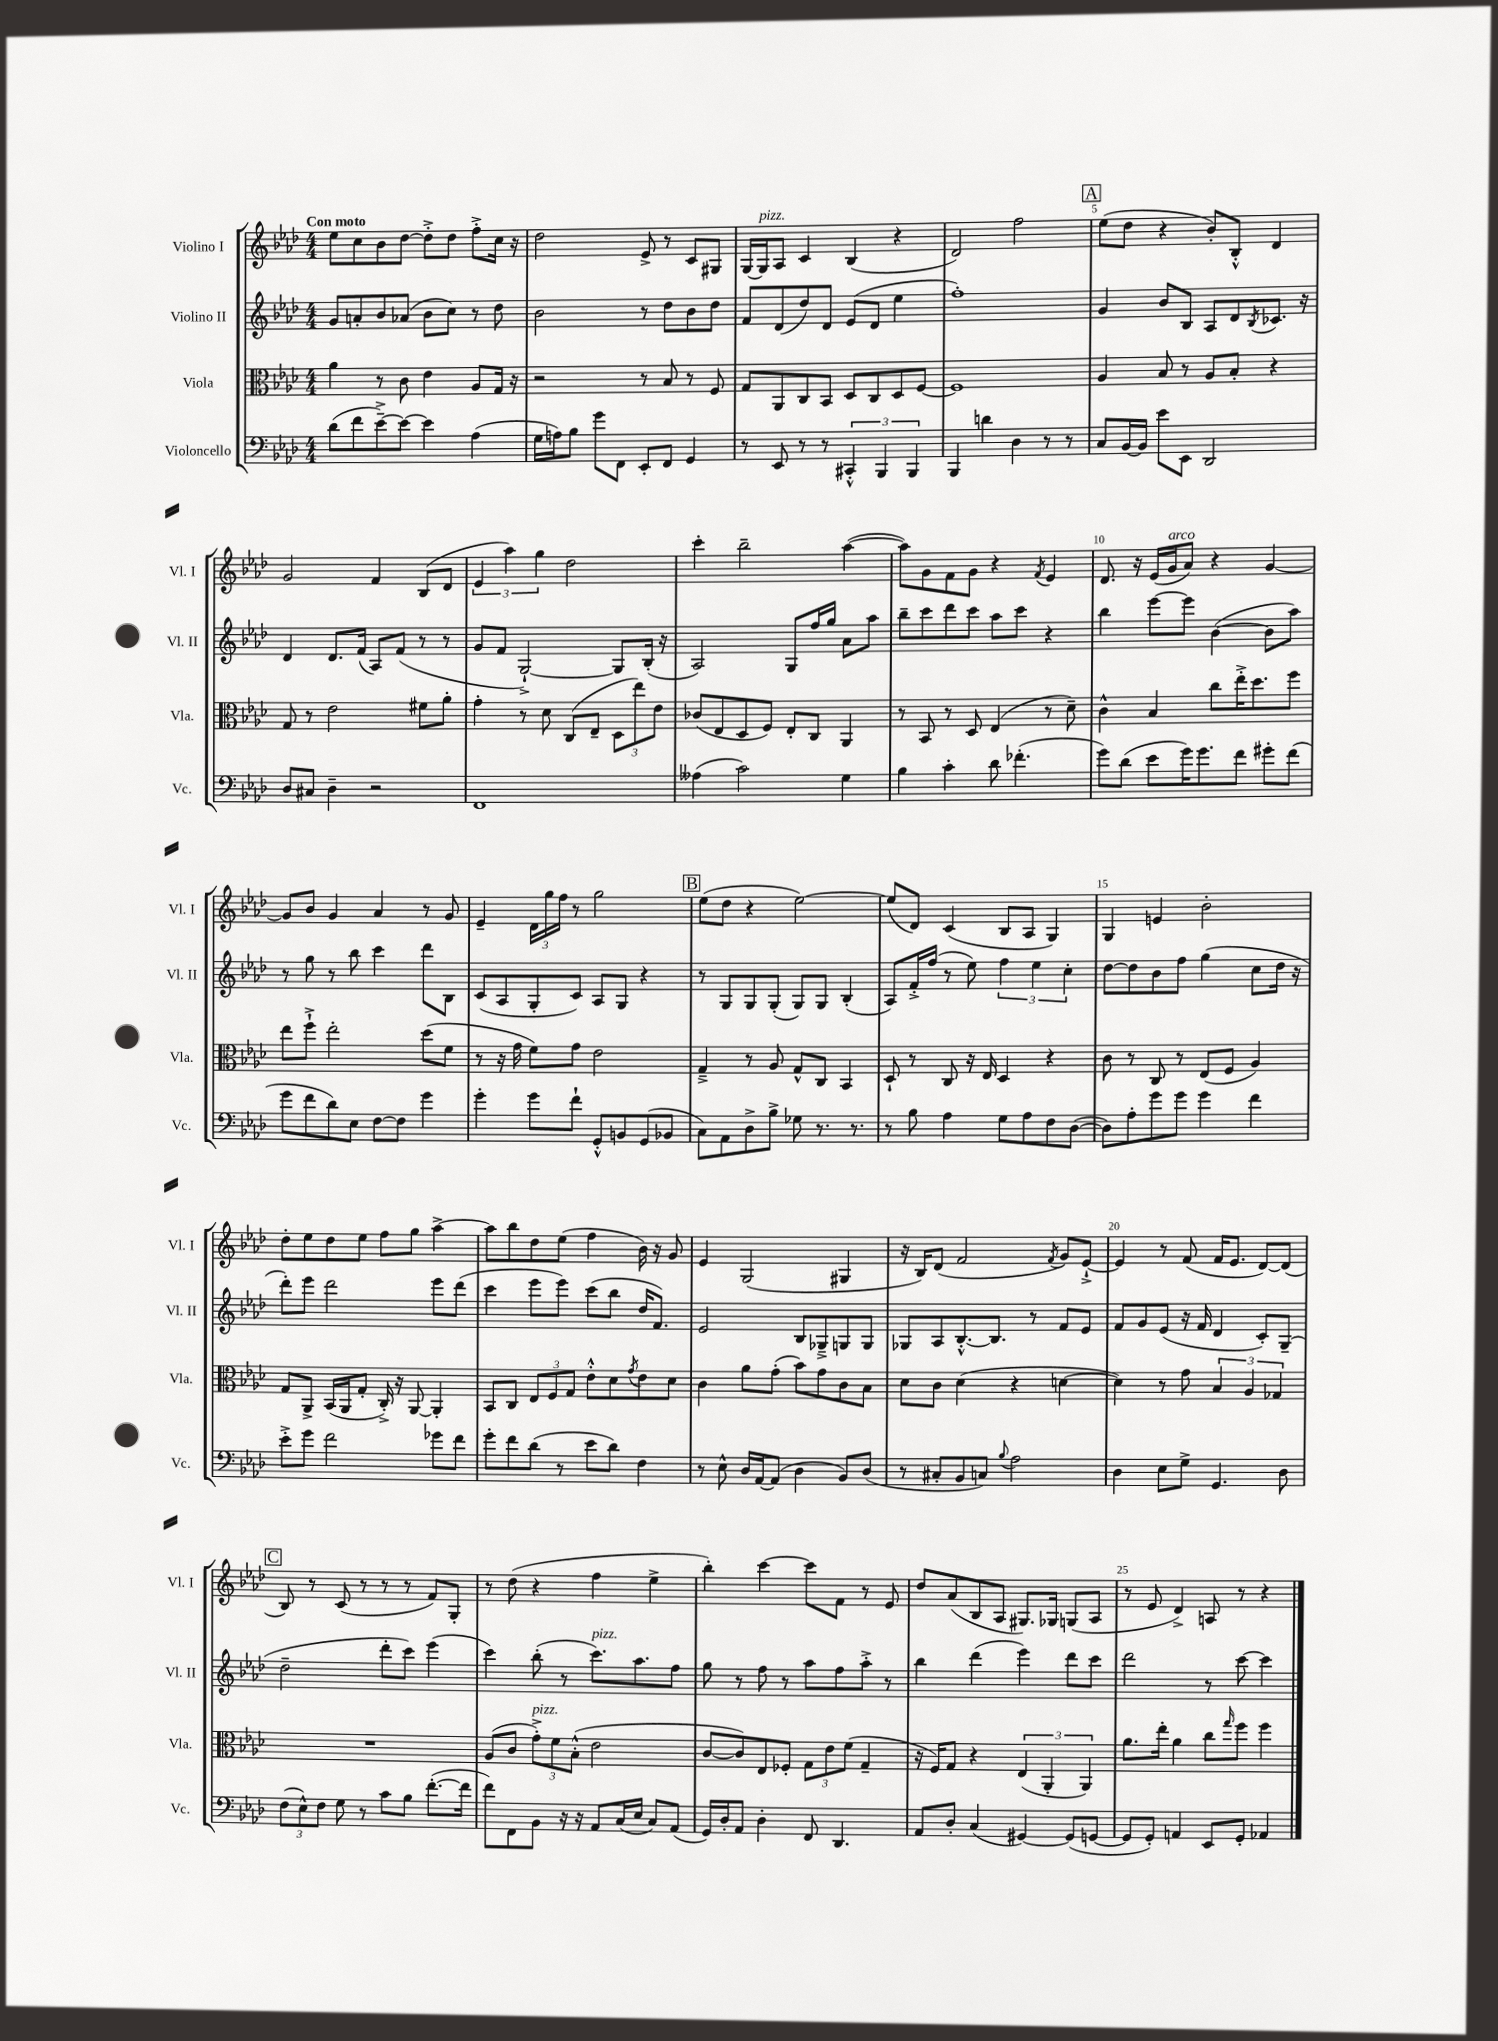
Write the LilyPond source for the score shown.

<<
\new StaffGroup <<
\new Staff = "s0" \with { instrumentName = "Violino I" shortInstrumentName = "Vl. I" } {
    \clef treble \key aes \major \numericTimeSignature \time 4/4 \tempo "Con moto"
    ees''8 c''8 bes'8 des''8~ des''8-.-> des''8 f''8-.-> c''16 r16 |
    des''2 ees'8-> r8 c'8 gis8 |
    g16~ g16^\markup { \italic "pizz." } aes8 c'4 bes4( r4 |
    des'2) f''2 |
    \mark \markup { \box "A" } ees''8( des''8 r4 bes'8-.) bes8-.-^ des'4 |
    g'2 f'4 bes8( des'8 |
    \tuplet 3/2 { ees'4 aes''4) g''4 } des''2 |
    c'''4-. bes''2-- aes''4~( |
    aes''8) g'8 f'8 g'8 r4 \acciaccatura { f'8 } ees'4 |
    des'8. r16 ees'16( g'16^\markup { \italic "arco" } aes'8) r4 g'4~ |
    g'8 bes'8 g'4 aes'4 r8 g'8 |
    ees'4-- \tuplet 3/2 { des'16 g''16 f''16 } r8 g''2 |
    \mark \markup { \box "B" } ees''8( des''8 r4 ees''2~) |
    ees''8( des'8) c'4( bes8 aes8 g4) |
    g4 e'4 bes'2-. |
    des''8-. ees''8 des''8 ees''8 f''8 g''8 aes''4~-> |
    aes''8 bes''8 des''8 ees''8( f''4 bes'16) r16 g'8 |
    ees'4 g2( gis4 |
    r16 bes16) des'8( f'2 \acciaccatura { f'8 } g'8) ees'8~-!-> |
    ees'4 r8 f'8( f'16 ees'8. des'8~) des'8( |
    \mark \markup { \box "C" } bes8) r8 c'8( r8 r8 r8 f'8) g8-. |
    r8 des''8( r4 f''4 ees''4-> |
    bes''4-.) c'''4~ c'''8 f'8 r8 ees'8 |
    des''8 aes'8( bes8 aes8 gis8.) ges16 g8( aes8 |
    r8 ees'8 des'4->) a8 r8 r4 \bar "|." |
}
\new Staff = "s1" \with { instrumentName = "Violino II" shortInstrumentName = "Vl. II" } {
    \clef treble \key aes \major \numericTimeSignature \time 4/4
    g'8 a'8-. bes'8 aes'8( bes'8 c''8) r8 des''8 |
    bes'2 r8 des''8 bes'8 des''8 |
    f'8 des'8( des''8) des'8 ees'8( des'8 ees''4 |
    f''1-.) |
    \mark \markup { \box "A" } g'4 bes'8 bes8 aes8 des'8 \acciaccatura { bes8 } ces'8. r16 |
    des'4 des'8. f'16( aes8) f'8( r8 r8 |
    g'8 f'8 g2~-!->) g8 bes16-.( r16 |
    aes2) g8 f''16 g''16 aes'8 aes''8 |
    bes''8-- c'''8 des'''8 c'''8 aes''8 c'''8 r4 |
    bes''4 ees'''8~ ees'''8 bes'4~( bes'8 aes''8) |
    r8 g''8 r8 bes''8 c'''4 des'''8 bes8 |
    c'8( aes8 g8-. c'8) aes8 g8 r4 |
    \mark \markup { \box "B" } r8 g8 g8 g8-.( g8) g8 bes4-.( |
    aes8) f'16-.-> f''16( r8 ees''8) \tuplet 3/2 { f''4 ees''4 c''4-. } |
    des''8~ des''8 bes'8 f''8 g''4( c''8 des''16 r16 |
    des'''8-.) ees'''8 des'''2 ees'''8 des'''8( |
    c'''4 ees'''8 ees'''8) c'''8( bes''8 des''16 f'8.) |
    ees'2 bes8 ges8---> g8 g8 |
    ges8 aes8 bes8.~-.-^ bes8. r8 f'8 ees'8 |
    f'8 g'8 ees'8( r16 f'16 des'4 c'8-.) g8--( |
    \mark \markup { \box "C" } des''2-- des'''8-. c'''8) ees'''4( |
    c'''4) bes''8-.( r8 c'''8.^\markup { \italic "pizz." }) aes''8. f''8 |
    g''8 r8 f''8 r8 aes''8 f''8 aes''8-.-> r8 |
    bes''4 des'''4( ees'''4) des'''8 c'''8 |
    des'''2 r8 c'''8~ c'''4 \bar "|." |
}
\new Staff = "s2" \with { instrumentName = "Viola" shortInstrumentName = "Vla." } {
    \clef alto \key aes \major \numericTimeSignature \time 4/4
    aes'4 r8 c'8 ees'4 aes8 g16 r16 |
    r2 r8 bes8 r8 f8 |
    g8 aes,8 c8 bes,8 des8 c8 des8 f8~ |
    f1 |
    \mark \markup { \box "A" } aes4 bes8 r8 aes8 bes8-. r4 |
    g8 r8 ees'2 fis'8 aes'8-. |
    g'4-. r8 des'8 c8( ees8-- \tuplet 3/2 { des8 ees''8) ees'8 } |
    ces'8( ees8 des8 f8) ees8-. c8 aes,4 |
    r8 bes,8 r8 des8 ees4( r8 des'8--) |
    c'4-^ bes4 c''8 ees''16-.-> des''8. f''8 |
    ees''8 f''8-!-> ees''2-. des''8( f'8 |
    r8 r16 g'16 f'8) g'8 ees'2 |
    \mark \markup { \box "B" } g4---> r8 aes8 g8-^ c8 bes,4 |
    des8-! r8 c8 r16 ees16 des4 r4 |
    c'8 r8 c8 r8 ees8( f8 aes4) |
    g8 aes,8-> bes,16( aes,16 g8-. c16-.->) r16 aes,8~ aes,4-. |
    bes,8 c8 \tuplet 3/2 { ees8 f8 g8 } ees'8-.-^ des'8 \acciaccatura { g'8 } ees'8 des'8 |
    c'4 aes'8 g'8-.( bes'8) g'8 c'8 bes8 |
    des'8 c'8 des'4( r4 d'4~ |
    d'4) r8 g'8 \tuplet 3/2 { bes4 aes4 ges4 } |
    \mark \markup { \box "C" } R1 |
    aes8( c'8 \tuplet 3/2 { g'8-.->^\markup { \italic "pizz." }) f'8 bes8-.-^( } ees'2 |
    c'8~ c'8) ees8 fes8-. \tuplet 3/2 { g8 ees'8 f'8( } g4-- |
    r16 f16) g8 r4 \tuplet 3/2 { ees4( aes,4-. aes,4) } |
    aes'8. ees''16-. aes'4 c''8 \grace { g''16 } f''8 f''4 \bar "|." |
}
\new Staff = "s3" \with { instrumentName = "Violoncello" shortInstrumentName = "Vc." } {
    \clef bass \key aes \major \numericTimeSignature \time 4/4
    des'8( f'8 ees'8~--->) ees'8~ ees'4 aes4( |
    g16 a16) bes8 g'8 f,8 ees,8-. f,8 g,4 |
    r8 ees,8 r8 r8 \tuplet 3/2 { cis,4-.-^ bes,,4 bes,,4 } |
    bes,,4 d'4 des4 r8 r8 |
    \mark \markup { \box "A" } c8 bes,16~ bes,16 ees'8 ees,8 des,2 |
    des8 cis8 des4-- r2 |
    f,1 |
    aeses4( c'2) g4 |
    bes4 c'4-. des'8 fes'4.-.( |
    g'8) des'8( ees'8 g'16) g'8. f'8 gis'8-. f'8( |
    g'8 f'8 des'8) ees8 f8~ f8 g'4 |
    g'4-. g'8 f'8-! g,8-.-^ b,8 g,8( bes,8 |
    \mark \markup { \box "B" } c8) aes,8 des8-> bes8-> ges8 r8. r8. |
    r8 bes8 aes4 g8 aes8 f8 des8~( |
    des8) aes8-. g'8 g'8 g'4 f'4 |
    ees'8-.-> g'8 f'2 ges'8 f'8 |
    g'8-. f'8 des'8( r8 ees'8 des'8) f4 |
    r8 ees8-^ des16 aes,16~ aes,8( des4 bes,8) des8( |
    r8 cis8-. bes,8 c8) \appoggiatura { bes8 } aes2 |
    des4 ees8 g8-> g,4. des8 |
    \mark \markup { \box "C" } \tuplet 3/2 { f8( ees8-^) f8 } g8 r8 c'8 bes8 f'8.~-.( f'16 |
    f'8) f,8 bes,8 r16 r16 aes,8 c16( ees16 c8) aes,8( |
    g,16) des16-. aes,8 des4-. f,8 des,4. |
    aes,8 des8-. c4( gis,4~) gis,8( g,8~ |
    g,8 g,8-.) a,4 ees,8 g,8-. aes,4 \bar "|." |
}
>>
>>
\layout { \context { \Score \override BarNumber.break-visibility = ##(#f #t #t) barNumberVisibility = #(every-nth-bar-number-visible 5) } }
